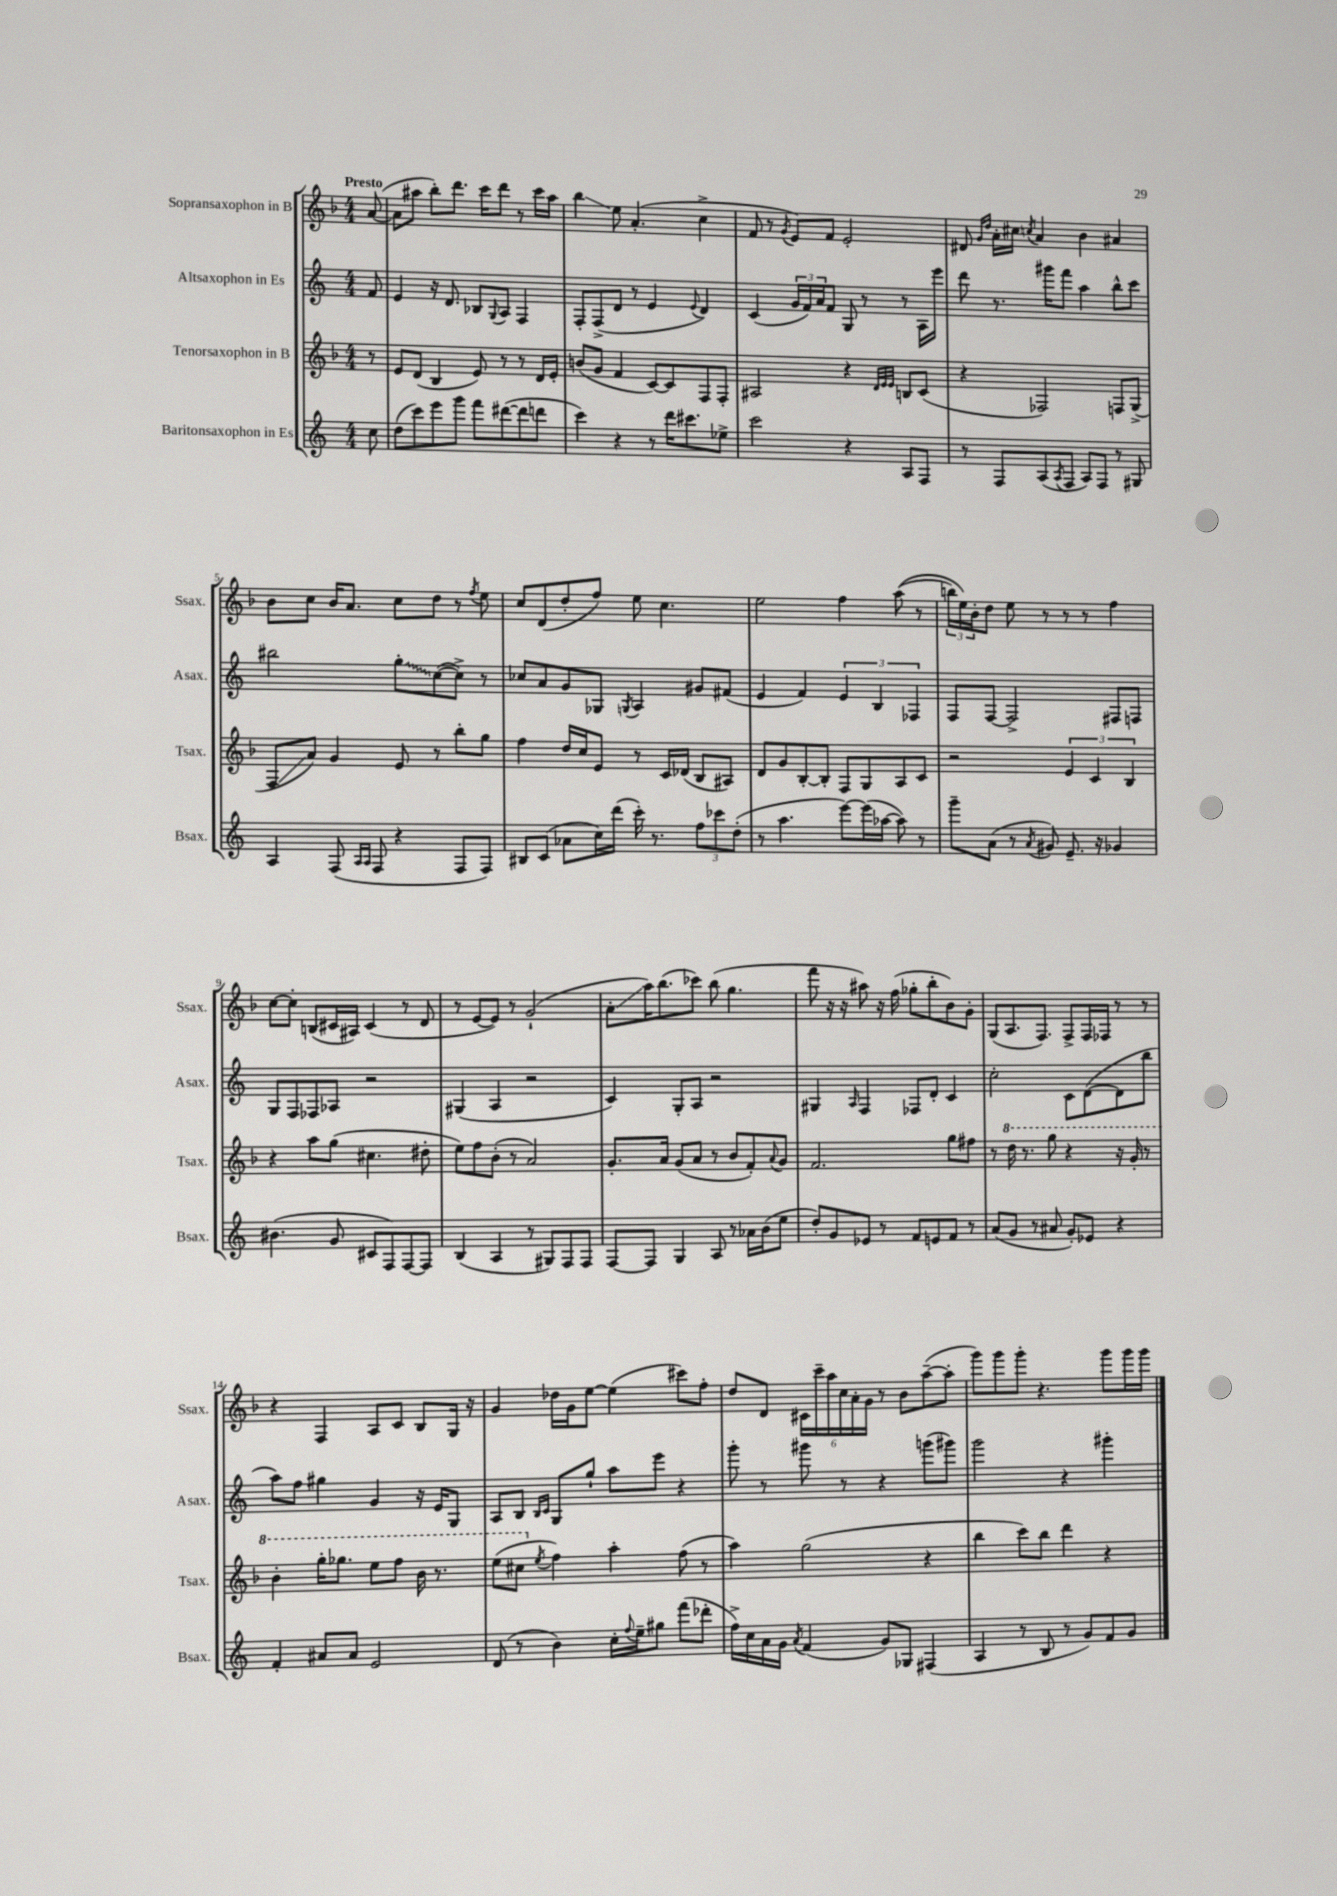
<<
\new StaffGroup <<
\new Staff = "s0" \with { instrumentName = "Sopransaxophon in B" shortInstrumentName = "Ssax." } {
    \clef treble \key f \major \numericTimeSignature \time 4/4 \partial 8 \tempo "Presto"
    a'8~( |
    a'8 ais''8 bes''8-.) d'''8. c'''16 d'''8 r8 c'''16 ais''16 |
    bes''4\glissando e''8 a'4.-.( c''4-> |
    f'8 r8 \acciaccatura { g'8 } e'8) f'8 e'2-. |
    dis'8 \grace { g'16 d''16 } a'16-. cis''16 \acciaccatura { c''8 } a'4 bes'4 ais'4 |
    bes'8 c''8 bes'16 a'8. c''8 d''8 r8 \acciaccatura { f''8 } e''8 |
    c''8 d'8( d''8-. f''8) e''8 c''4. |
    e''2 f''4 a''8(\( r8 |
    \tuplet 3/2 { b''16) e''16\) bes'16-. } d''8 e''8 r8 r8 r8 f''4 |
    c''8~ c''8-. b8( cis'16 ais16) cis'4( r8 d'8 |
    r8 e'8~ e'8) r8 g'2-!( |
    a'8-.\glissando a''16) bes''8.( ces'''8) bes''8( g''4. |
    f'''8 r16 r16 ais''8) r16 f''16( ges''8-. bes''8-. bes'8) g'8-. |
    g8( a8. f8.) f8-> f16 fes16 r8 r8 |
    r4 f4 a8 c'8 bes8 g16 r16 |
    g'4 des''16 g'16 e''8~ e''4( cis'''8) f''8-. |
    d''8 d'8 \tuplet 6/4 { cis'16 c'''16-- a''16 c''16 a'16-. g'16 } r8 bes'8 a''8~--( a''8-. |
    g'''8) g'''8 g'''8-. r4. g'''8 g'''16 g'''16 \bar "|." |
}
\new Staff = "s1" \with { instrumentName = "Altsaxophon in Es" shortInstrumentName = "Asax." } {
    \clef treble \key c \major \numericTimeSignature \time 4/4 \partial 8
    f'8 |
    e'4 r16 d'8. bes8 \appoggiatura { g8 } a8 f4 |
    f8-. f8->( d'8 r8 e'4 \appoggiatura { e'8 } d'4) |
    c'4( \tuplet 3/2 { g'16 f'16) a'16 } f'8 g8 r8 r8 a16 e'''16 |
    d'''8 r8. gis'''16 f'''8 a''4 b''8-^ c'''8 |
    bis''2 \once \override Glissando.style = #'zigzag g''8-.\glissando c''8~( c''8->) r8 |
    ces''8 a'8 g'8 ges8 \acciaccatura { g8 } a4 gis'8 fis'8( |
    e'4 f'4) \tuplet 3/2 { e'4 b4 fes4 } |
    f8 f8~ f2-> fis8 f8 |
    g8 f8 fes8 aes8 r2 |
    gis4( a4 r2 |
    c'4) g8-. a8 r2 |
    gis4 \grace { a16 } f4 fes8 d'8-. c'4 |
    c''2-. c'8 d'8~( d'8 b''8 |
    a''8) f''8 gis''4 g'4 r16 e'16 g8 |
    a8 b8 \grace { b16 c'16 } g8 g''8-! a''8 e'''8 r4 |
    g'''8-. r8 gis'''8 r8 r4 g'''8( gis'''8) |
    g'''2 r4 gis'''4-. \bar "|." |
}
\new Staff = "s2" \with { instrumentName = "Tenorsaxophon in B" shortInstrumentName = "Tsax." } {
    \clef treble \key f \major \numericTimeSignature \time 4/4 \partial 8
    r8 |
    e'8 d'8( bes4 e'8) r8 r8 d'16 e'16-. |
    b'8( g'8 f'4 c'8~) c'8 f8 f8-. |
    ais2 r4 \grace { d'32 e'32 e'32 } b8 c'8( |
    r4 fes2) f8 g8->( |
    f8\glissando a'8) g'4 e'8 r8 bes''8-. g''8 |
    f''4 d''16 c''16 e'8 r8 c'16 des'16( bes8 ais8) |
    d'8 g'8 bes8~-. bes8-. f8 g8 a8 c'8 |
    r2 \tuplet 3/2 { e'4 c'4 bes4 } |
    r4 a''8 g''8( cis''4. dis''8-. |
    e''8) f''8 bes'8-.( r8 a'2) |
    g'8.-. a'16 g'8( a'8 r8 bes'8 f'8-.) \appoggiatura { a'8 } g'8 |
    f'2. g''8 fis''8 |
    r8 \ottava #1 d'''16 r8. g'''8 r4 r16 g''16-. r8 |
    bes''4-. g'''16-. ges'''8. e'''8 f'''8 bes''16 r8. |
    e'''8( cis'''8 \ottava #0 \acciaccatura { e''8 } f''4) a''4-. f''8( r8 |
    a''4) g''2( r4 |
    bes''4 c'''8) bes''8 d'''4 r4 \bar "|." |
}
\new Staff = "s3" \with { instrumentName = "Baritonsaxophon in Es" shortInstrumentName = "Bsax." } {
    \clef treble \key c \major \numericTimeSignature \time 4/4 \partial 8
    c''8 |
    d''8( c'''8) e'''8 g'''8 f'''8 dis'''8~( dis'''8 d'''8 |
    c'''4) r4 r8 d'''16 cis'''8. ees''8-> |
    c'''2 r4 a8 f8 |
    r8 f8 a8( \acciaccatura { a8 } f8 a8) f8 r8 gis8 |
    a4 f8( \grace { a16 a16 } f8 r4 f8 f8) |
    bis8 c'8( aes'8 c''16) d'''16( c'''16-.) r8. \tuplet 3/2 { f''8 ces'''8 d''8-.( } |
    r8 a''4. e'''8~) e'''16( aes''16~ aes''8) r8 |
    g'''8-- a'8( r8 \acciaccatura { a'8 } gis'8) e'8.-- r16 ges'4 |
    bis'4.( g'8 cis'8 f8) f8~ f8 |
    b4( a4 r8 gis8) f8 f8 |
    f8~ f8 g4 a8 r8 aes'16 b'16( e''8 |
    d''8-.) g'8 ees'8 r8 f'8 e'8 f'8 r8 |
    a'8( g'8 r8 ais'8 g'8-.) ees'8 r4 |
    f'4-. ais'8 ais'8 e'2 |
    d'8( r8 b'4) c''16-. \appoggiatura { f''8 } e''16-- gis''8 f'''8( des'''8-. |
    f''16->) c''16 a'16 g'16 \acciaccatura { a'8 } f'4( g'8) ges8 fis4( |
    a4 r8 b8 r8 g'8) f'8 g'8 \bar "|." |
}
>>
>>
